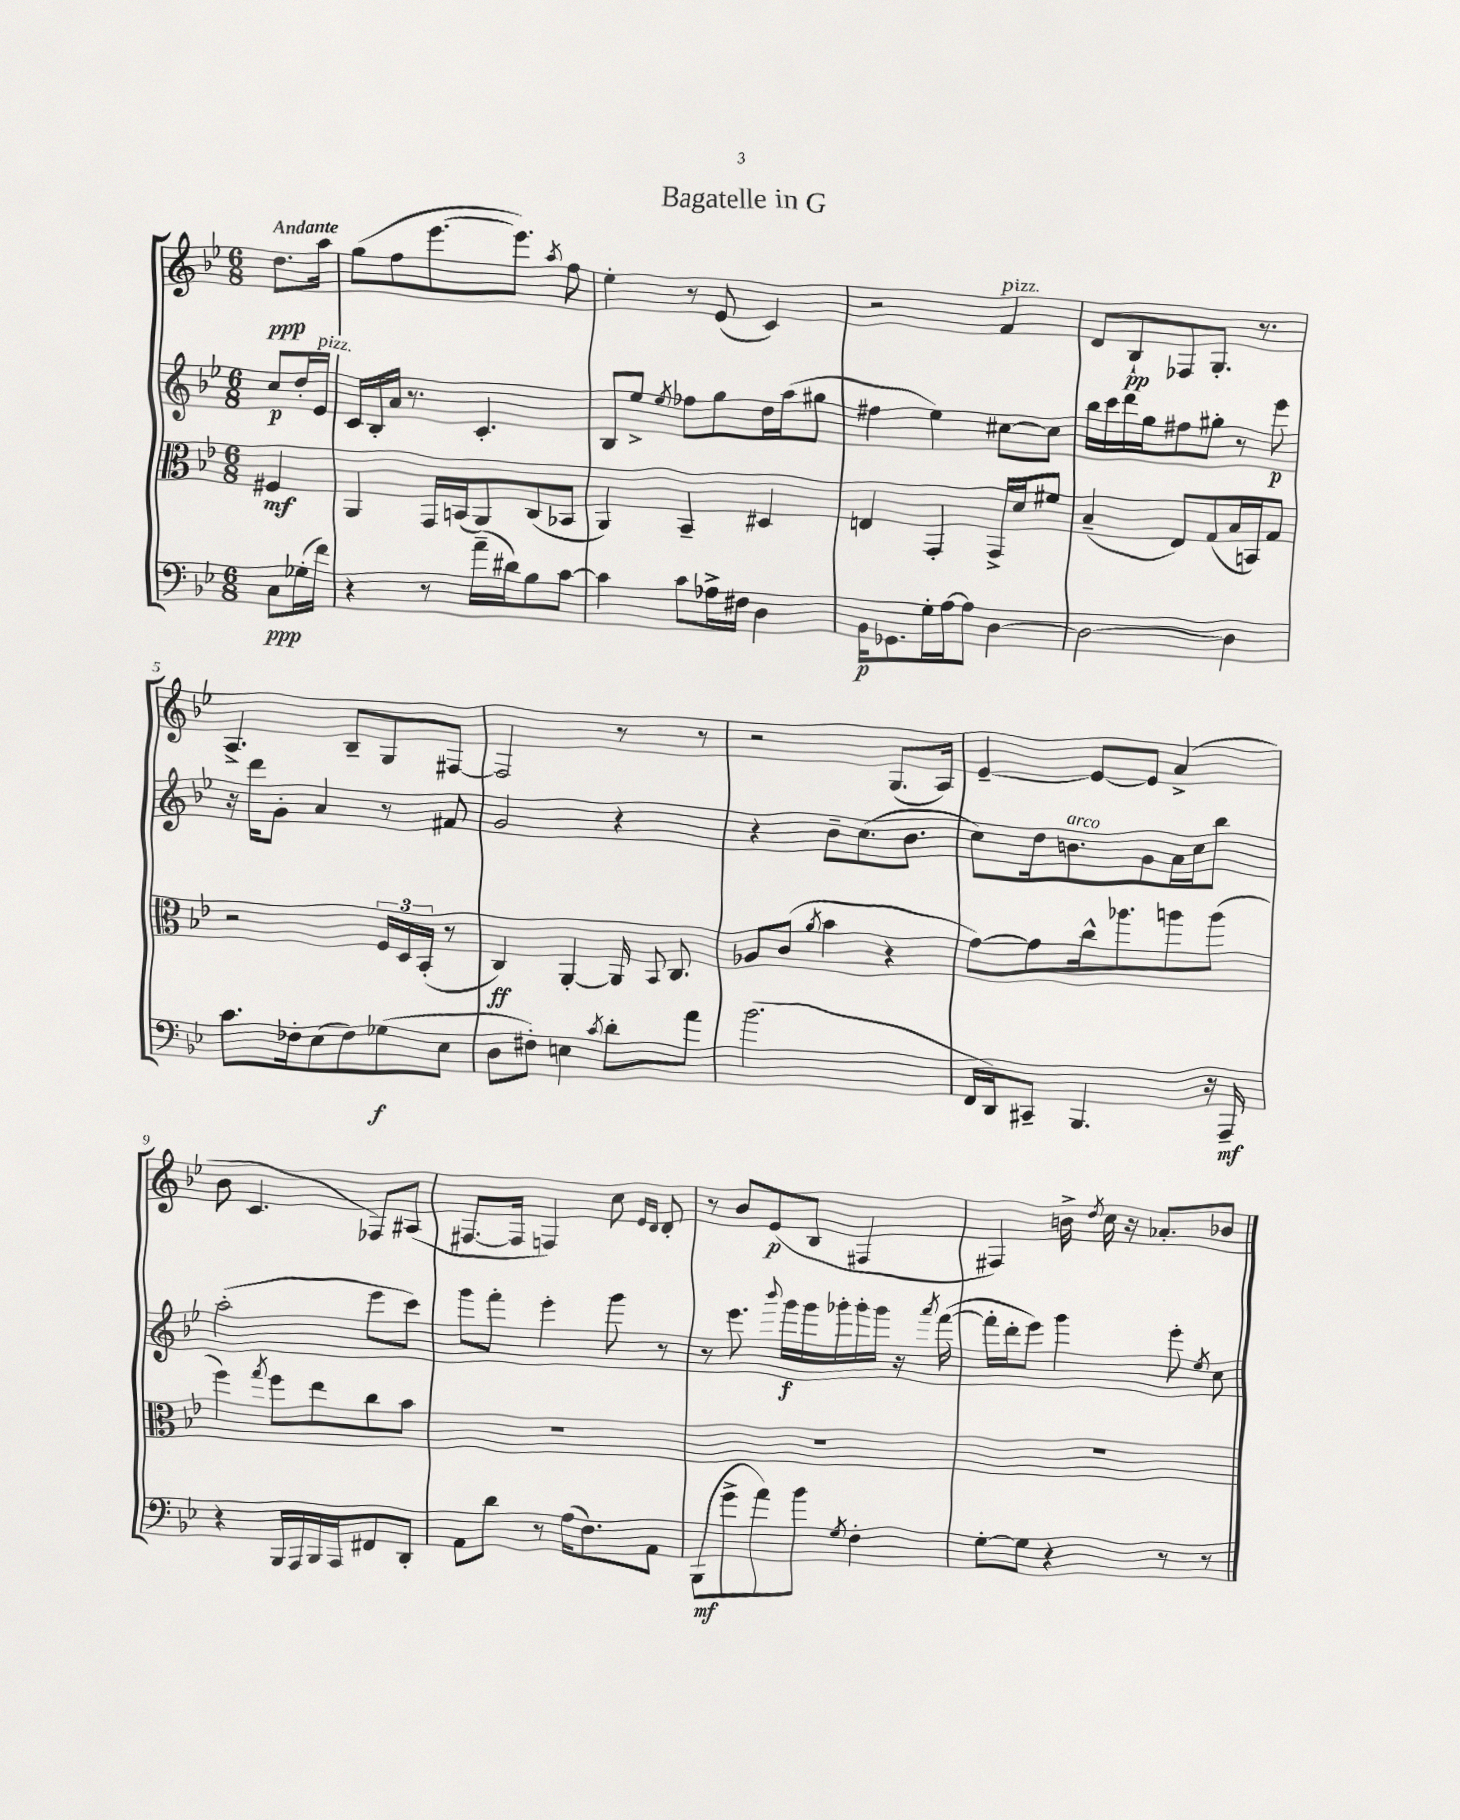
\header { title = "Bagatelle in G" }
<<
\new StaffGroup <<
\new Staff = "s0" {
    \clef treble \key bes \major \numericTimeSignature \time 6/8 \partial 4 \tempo "Andante"
    \autoBeamOff d''8.[\ppp a''16] |
    g''8[( f''8 ees'''8.~ ees'''8.]) \acciaccatura { a''8 } f''8 |
    ees''4-. r8 ees'8( c'4) |
    r2 f'4^\markup { \italic "pizz." } |
    d'8[ bes8-!\pp fes8 g8.]-. r8. |
    a4.-> bes8[-- g8 fis8]~ |
    fis2 r8 r8 |
    r2 g8.[( a16]) |
    ees'4~-- ees'8[~ ees'8] a'4->( |
    bes'8 c'4. fes8[) ais8]( |
    fis8.[~ fis16] f4) c''8 \grace { ees'16[ d'16] } d'8-. |
    r8 bes'8[ ees'8\p( bes8] fis4 |
    fis4) b'16-> \acciaccatura { d''8 } c''16 r16 aes'8.[-. bes'8] \bar "|." |
}
\new Staff = "s1" {
    \clef treble \key bes \major \numericTimeSignature \time 6/8 \partial 4
    \autoBeamOff c''8[\p d''16-. ees'16]^\markup { \italic "pizz." } |
    c'16[ bes16-. a'16] r8. c'4.-. |
    bes8[ ees''8]-> \acciaccatura { ees''8 } fes''8[ g''8 d''16 a''16( gis''8] |
    fis''4 ees''4) cis''8[~ cis''8] |
    bes''16[ c'''16 d'''16 g''16 fis''8 gis''8]-. r8 ees'''8\p |
    r16 d'''16[ g'8]-. a'4 r8 fis'8 |
    g'2 r4 |
    r4 bes'8[-- c''8.( bes'8.] |
    c''8[) d''16 b'8.^\markup { \italic "arco" } g'8 a'16 c''16 bes''8] |
    a''2-.( ees'''8[ c'''8]) |
    g'''8[ f'''8]-. ees'''4-. g'''8 r8 |
    r8 ees'''8. \appoggiatura { bes'''8 } g'''16[\f g'''16 ges'''16-. ges'''16-. ges'''16] r16 \acciaccatura { a'''8 } f'''16~( |
    f'''16[-. d'''16-. ees'''8]) g'''4 ees'''8-. \acciaccatura { ees''8 } c''8 \bar "|." |
}
\new Staff = "s2" {
    \clef alto \key bes \major \numericTimeSignature \time 6/8 \partial 4
    \autoBeamOff fis4\mf |
    a,4 g,16[ b,16( a,8) c8( bes,8] |
    a,4) bes,4-- dis4 |
    e4 g,4-. g,16[-> d'16 fis'8] |
    bes4--( ees8[) g8( bes16 b,16) g8] |
    r2 \tuplet 3/2 { f16[ d16 bes,16]-.( } r8 |
    c4\ff) a,4~-. a,16 \appoggiatura { bes,8 } c8. |
    aes8[ c'8]( \acciaccatura { a'8 } bes'4 r4 |
    g'8[~) g'8 c''16-^ aes''8. a''8 a''8]( |
    f''4) \acciaccatura { g''8 } f''8[ ees''8 c''8 bes'8] |
    R2. |
    R2. |
    R2. \bar "|." |
}
\new Staff = "s3" {
    \clef bass \key bes \major \numericTimeSignature \time 6/8 \partial 4
    \autoBeamOff c8[\ppp ges16-.( f'16]) |
    r4 r8 a'16[--( dis'16) bes8 c'8]~ |
    c'4 c'8[ aes16-> fis16] d4 |
    bes,16[\p ges,8. g16-. a16~ a8] d4~ |
    d2~ d4 |
    c'8.[ fes16-. ees8( fes8) ges8\f( ees8] |
    d8[ fis8]-.) e4 \acciaccatura { c'8 } d'8[-. a'8] |
    bes'2.( |
    f,16[ d,16) cis,8]-- bes,,4. r16 a,,16--\mf |
    r4 bes,,16[ a,,16 bes,,16 a,,16 fis,8 d,8]-. |
    a,8[ d'8] r8 a16[( f8.) a,8] |
    bes,,8[\mf( g'8-> a'8) bes'8] \acciaccatura { g8 } f4-. |
    g8[~-. g8] r4 r8 r8 \bar "|." |
}
>>
>>
